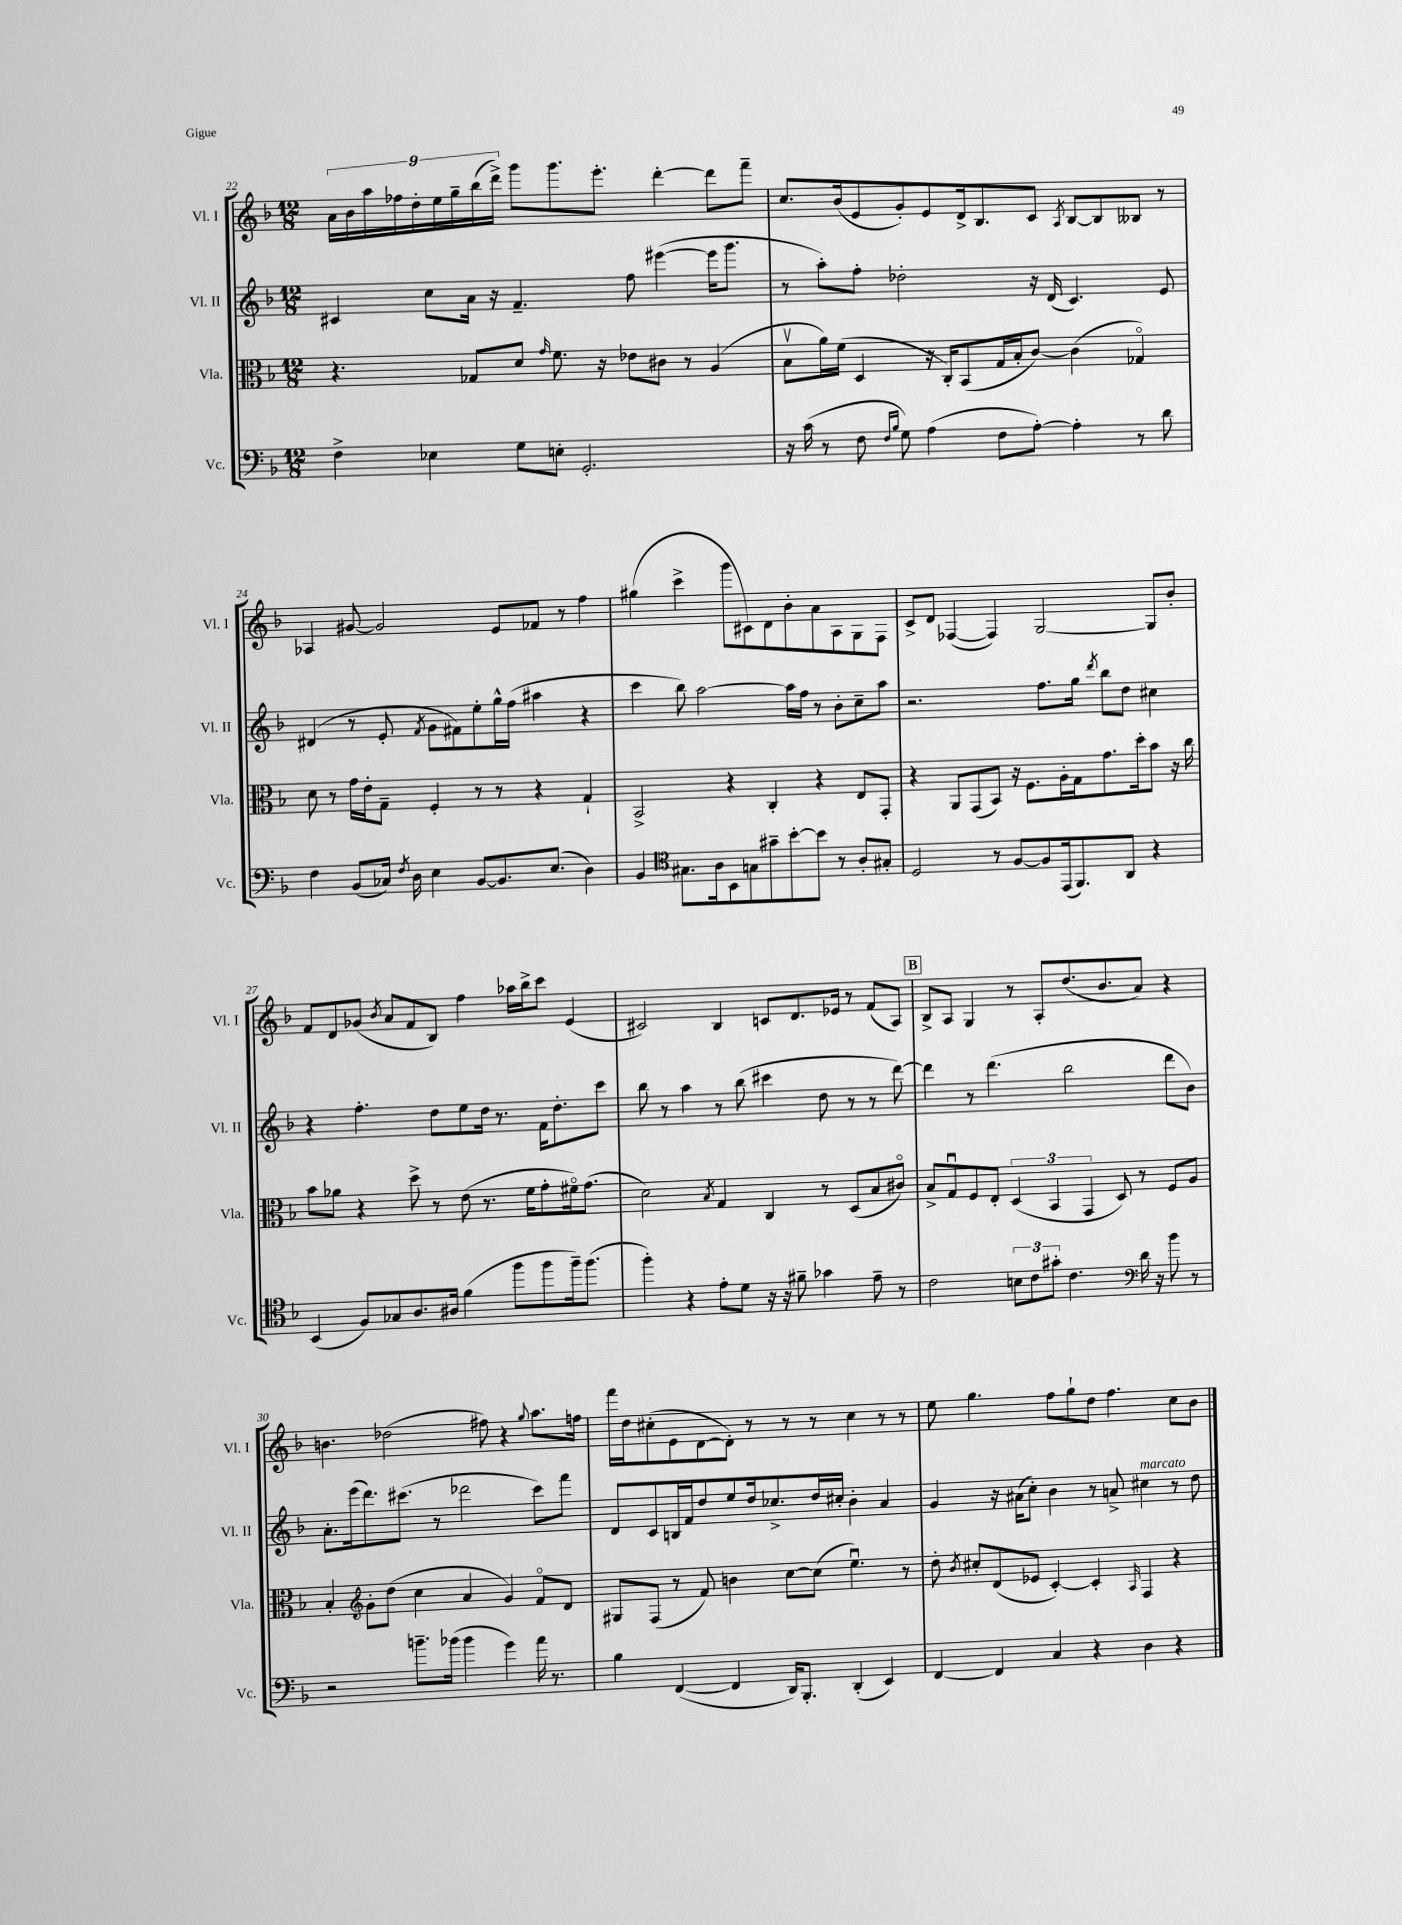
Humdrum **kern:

**kern	**kern	**kern	**kern
*part4	*part3	*part2	*part1
*staff4	*staff3	*staff2	*staff1
*I"Vc.	*I"Vla.	*I"Vl. II	*I"Vl. I
*I'Vc.	*I'Vla.	*I'Vl. II	*I'Vl. I
*clefF4	*clefC3	*clefG2	*clefG2
*k[b-]	*k[b-]	*k[b-]	*k[b-]
*M12/8	*M12/8	*M12/8	*M12/8
=22	=22	=22	=22
4F^\	4.r	4c#X/	18a\LL
.	.	.	18b-\
.	.	.	18aa\
.	.	.	18ff-X\
.	.	.	18dd'\
4E-X\	.	8cc\L	.
.	.	.	18ee\
.	.	.	18gg~\
.	8G-X/L	16a\Jk	.
.	.	.	(18bb-\
.	.	16r	.
.	.	.	18ddd^\JJ)
8G\L	8d/J	4.f~/	8ggg\L
.	16qqg/	.	.
8En'\J	8.f\	.	8.ggg\
2.GG'/	.	.	.
.	16r	.	8.eee'\J
.	8e-X\L	8ff\	.
.	8c#X\J	([4eee#X\	[4ddd'\
.	8r	.	.
.	(4A/	16eee#\KL]	8ddd\L]
.	.	8.ggg\J	.
.	.	.	8fff~\J
=23	=23	=23	=23
16r	8B-v\L	8r	8.cc/L
(16c\	.	.	.
8r	16a\L)	8aa'\L)	.
.	(16f\JJ	.	(16b-/k
8F\	4D/	8ff'\J	8e/
16qqF/LL	.	.	.
16qqB-/JJ	.	.	.
8G\)	.	2dd-X'\	8g'/)
(4A\	16r	.	8e/
.	16C'/KL)	.	.
.	(8BB-/	.	16d^/k
.	.	.	8.B-/
8F\L	16G/L	.	.
.	16B-'/J	.	.
[8A'\J)	[8c/J)	16r	8c/J
.	.	(16d/	.
.	.	.	8qA/
4A'\]	(4c\]	4.c/)	[8B-/L
.	.	.	8B-/]
8r	4G-X/)	.	8B--X/J
8d\	.	8e/	8r
!!LO:LB:g=z
=24	=24	=24	=24
4F\	8d\	(4d#X/	4A-X/
.	8r	.	.
(8BB-/L	16g\LL	8r	[8g#X/
.	16e'\J	.	.
16C-X/Jk)	8G~\J	8e'/	2g#/]
8qF/	.	.	.
16D\	.	.	.
.	.	8qf/	.
4E\	4F'/	8g\L	.
.	.	8f#X\)	.
[8BB-/L	8r	8ee'\	.
8.BB-/]	8r	16gg^^\L	8e/L
.	.	(16ff\JJ	.
.	4r	4aa#X\	8f-X/J
(8.E/J	.	.	.
.	.	.	8r
4D\)	4G`/	4r	4ff\
=25	=25	=25	=25
4BB-/	2BB-^/	4ccc\	(4gg#X\
*clefC4	*	*	*
8.G#X\L	.	8bb-\)	4ccc^\
.	.	[2aa\	.
16A\k	.	.	.
8BB-\	4r	.	8ggg\L
8Gn\	.	.	8c#X\)
8g#X~\	4C'/	.	8d\
[8b-'\	.	16aa\LL]	8b-'\
.	.	16ff\JJ	.
8b-\J]	4r	8r	8a\
8r	.	8b-'\L	8A\
8A'/L	8E/L	8cc~\	8G\
8G#X'/J	8GG'/J	8aa\J	8F\J
=26	=26	=26	=26
2D/	4r	2.r	8c^/L
.	.	.	8d/J
.	8AA/L	.	([4F-X/
.	(8GG/	.	.
8r	8BB-/J)	.	4F-/])
[8F/L	16r	.	.
.	8.F\L	.	.
8F/]	.	8.ff\L	[2G/
(16EE/k	16A'\L	.	.
8.FF/)	16G\J	16gg\Jk	.
.	.	8qddd/	.
.	8.g\	8bb-\L	.
8AA/J	.	8dd\J	.
.	16dd'\k	.	.
4r	8b-\J	4cc#X\	8G/L]
.	16r	.	8b-'/J
.	16cc\	.	.
!!LO:LB:g=z
=27	=27	=27	=27
(4BB-/	8b-\L	4r	8f/L
.	8a-X\J	.	8d/
8F/L)	4r	4.ff'\	(8g-X/J
.	.	.	8qb-/
8G-X/	.	.	8a/L
8.A/	8dd^\	.	8f/
.	8r	8dd\L	8B-/J)
16A#X/Jk	.	.	.
(4f\	(8e\	8ee\	4ff\
.	8.r	16dd\Jk	.
.	.	8.r	.
8ff\L	.	.	16aa-X\LL
.	16f\KL	.	16bb-^\J
8ff\	8g'\	16f\KL	8ccc\J
.	.	8.dd'\	.
16ff~\k)	16f#X\k)	.	(4e/
(8.ff\J	(8.g\J	.	.
.	.	8ccc\J	.
=28	=28	=28	=28
4ff'\)	2d\)	8bb-\	2c#X/)
.	.	8r	.
4r	.	4aa\	.
.	8qB-/	.	.
8e'\L	4G/	8r	4B-/
8d\J	.	(8bb-\	.
16r	4C/	4ccc#X\	8cn/L
16r	.	.	.
8f#X~\	.	.	8.d/
4g-X\	8r	8dd\	.
.	.	.	16e-X/Jk
.	(8D/L	8r	8r
8e~\	8B-/	8r	(8f/L
8r	8c#X/J)	[8ddd\)	8A/J)
!!LO:REH:place=s1:t=B
=29	=29	=29	=29
2c\	8B-^/L	4ddd\]	8B-^/L
.	8Gu/	.	8A/J
.	8F/	8r	4G/
.	8E'/J	(4.ddd\	.
12Bn\L	(6D/	.	8r
12c\	.	.	.
.	.	.	8A'/L
12g#X'\J	6BB-/	.	.
4.c\	.	2bb-\	(8.dd/
.	6GG/	.	.
.	.	.	8.b-/
.	8D/)	.	.
*clefF4	*	*	*
16d\	8r	.	8a/J)
16r	.	.	.
8b-\	8F/L	8ddd\L	4r
8r	8A/J	8b-\J)	.
!!LO:LB:g=z
=30	=30	=30	=30
2r	4B-'/	8.a'\L	4.bn\
.	.	(16eee\k	.
*	*clefG2	*	*
.	8g'\L	8.ddd\)	.
.	(8dd\J	.	(2dd-X\
.	.	(8.ccc#X\J	.
8.bn~\L	4cc\	.	.
.	.	8r	.
(16b-X\Jk	.	.	.
4b-\	4a/	2ddd-X\	.
.	.	.	8ff#X\)
4g\)	4g/)	.	4r
.	.	.	8qqgg/
16a\	8f/L	8ccc#\L)	8.aa\L
8.r	.	.	.
.	8d/J	8fff\J	.
.	.	.	16ffn\Jk
=31	=31	=31	=31
4B-\	8G#X/L	8d/L	16fff\LL
.	.	.	16dd\J
.	(8F/J	8c/	(8cc#X'\
([4FF/	8r	16Bn/L	8e\
.	.	16f/J	.
.	8f/)	8dd/	[8d\
4FF/]	4bn\	8ee/	8d'\J])
.	.	16dd/k	8r
.	.	8.cc-X^/	.
16DD/KL)	[8cc\L	.	8r
8.BBB-'/J	.	.	.
.	(8cc\J]	16dd/L	8r
.	.	16cc#X'/JJ	.
(4DD'/	4.eeu\)	4b-'\	4cc#\
4EE/)	.	4a/	8r
.	8r	.	8r
=32	=32	=32	=32
[4FF/	8dd'\	4g/	8ee\
.	8qb-/	.	.
.	8cc#X'/L	.	4.gg\
4FF/]	(8d/	16r	.
.	.	(16a#X\KL	.
.	8e-X/J	8cc'\J)	.
4C/	[4c'/)	4b-\	8ff\L
.	.	.	8gg`\
4r	4c'/]	8r	8dd\J
.	.	8an^/	4.ff\
.	16qqA/	.	.
!	!	!LO:TX:a:i:t=marcato	!
4D\	4F/	4cc#X\	.
4r	4r	8r	8cc\L
.	.	8dd\	8b-\J
==	==	==	==
*-	*-	*-	*-
